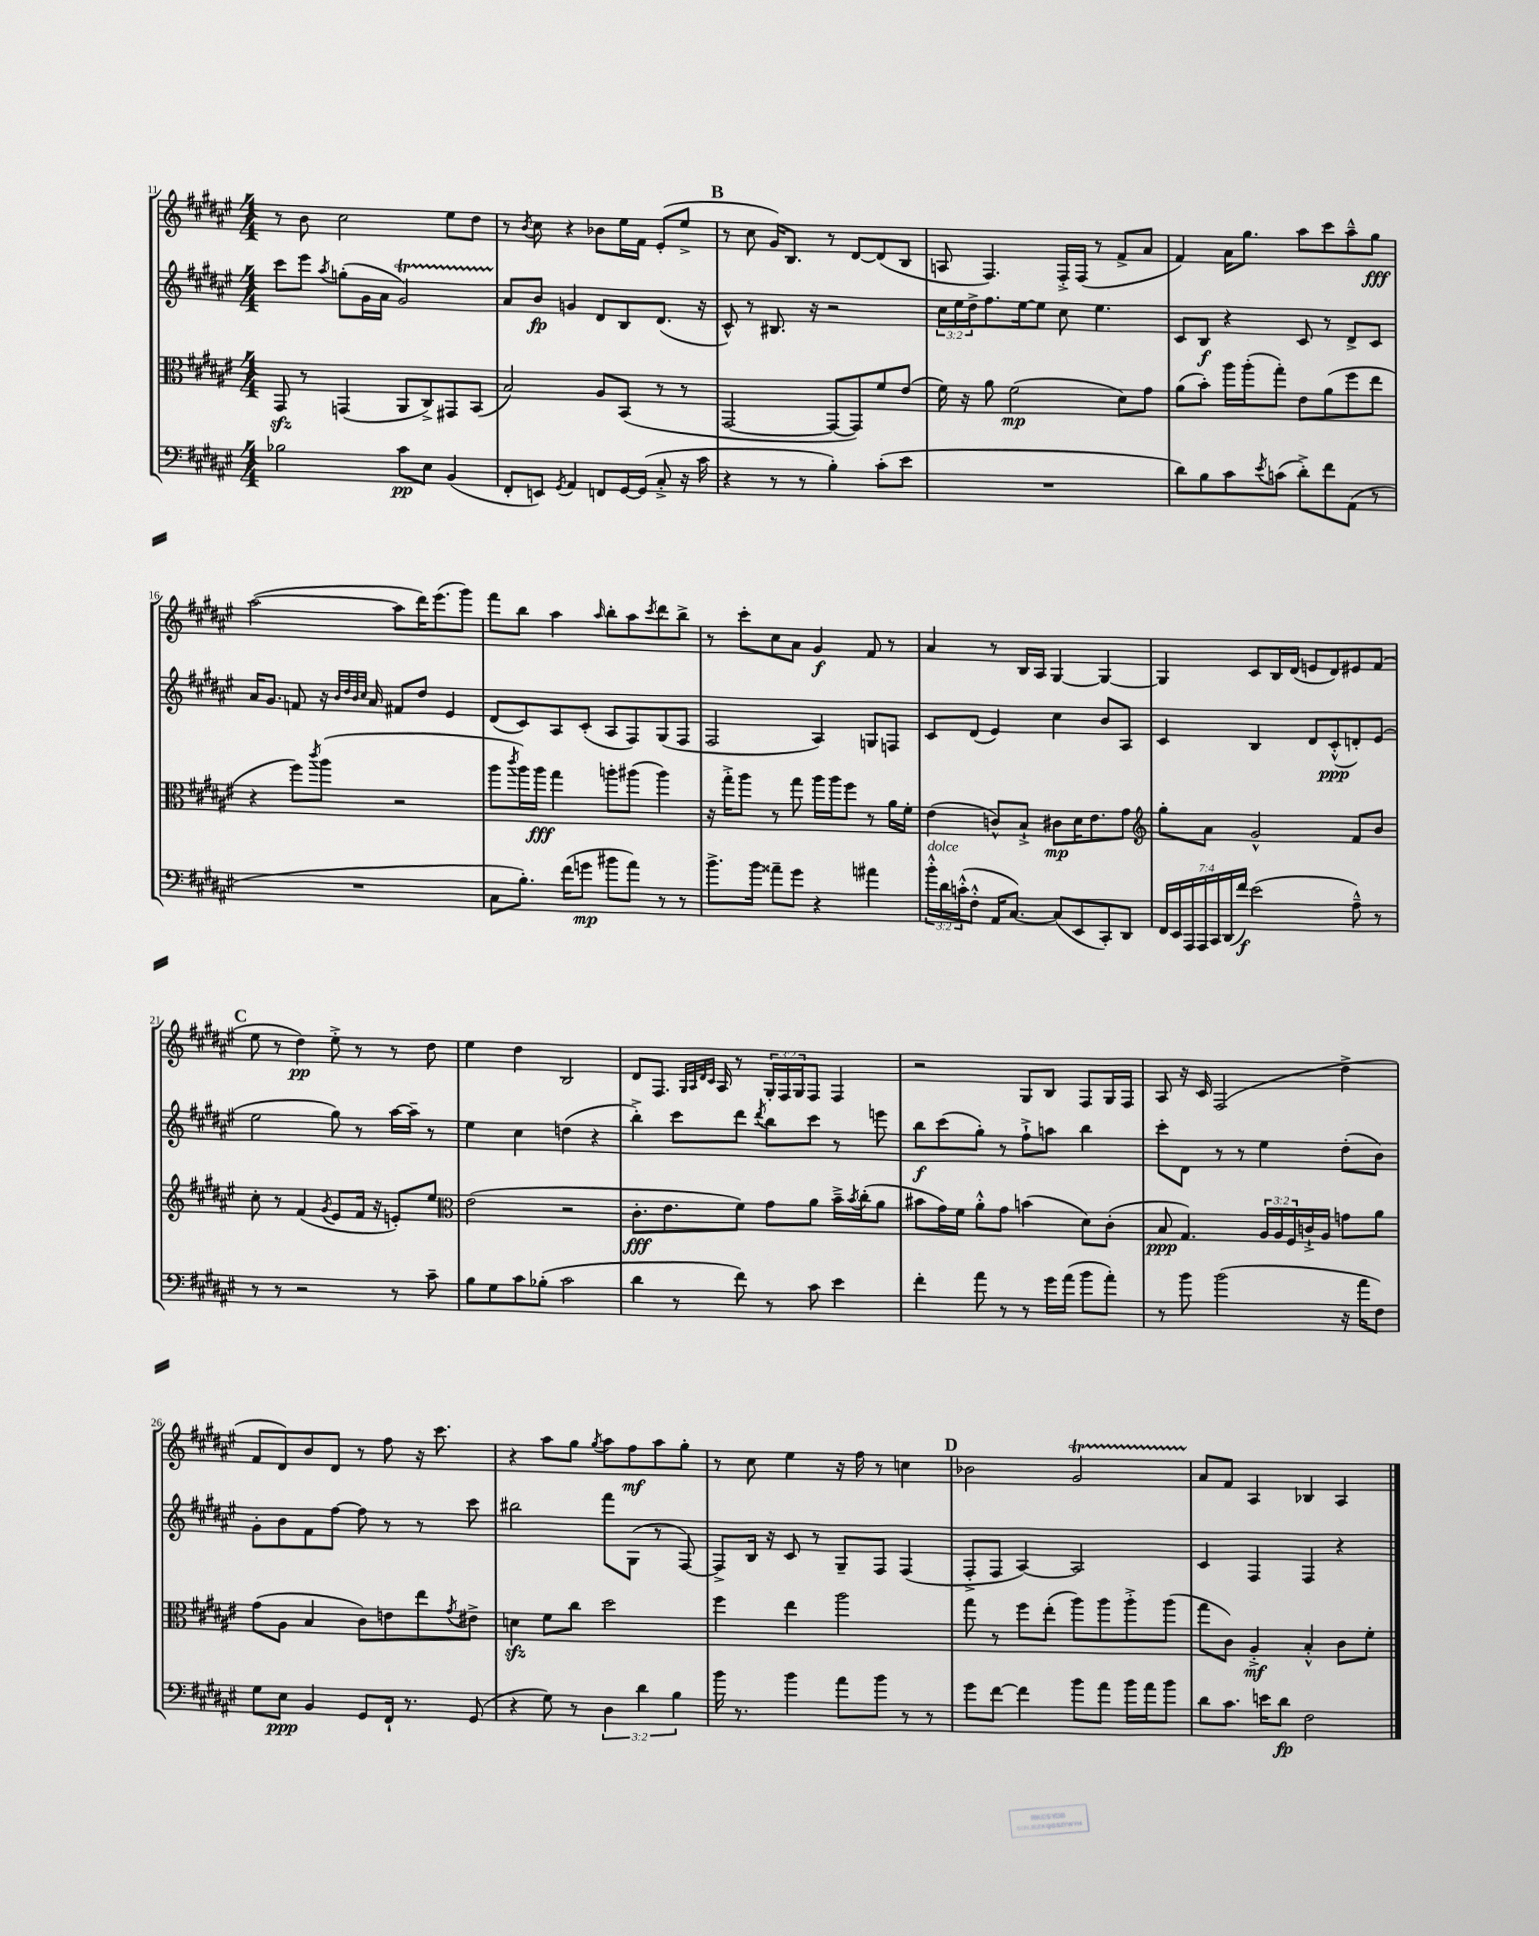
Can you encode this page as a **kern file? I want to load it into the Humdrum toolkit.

**kern	**kern	**kern	**kern
*staff4	*staff3	*staff2	*staff1
*clefF4	*clefC3	*clefG2	*clefG2
*k[f#c#g#d#a#e#]	*k[f#c#g#d#a#e#]	*k[f#c#g#d#a#e#]	*k[f#c#g#d#a#e#]
*M4/4	*M4/4	*M4/4	*M4/4
2B-\	8GG#/	8ccc#\L	8r
.	8r	8eee#\J	8b\
.	.	8qaa#/	.
.	(4GG/	(8gg'\L	2cc#\
.	.	16g#\L	.
.	.	16a#\JJ	.
8c#\L	8AA#/L	2g#/)	.
8E#\J	8C#^/)	.	.
(4BB/	8GG#/	.	8ee#\L
.	(8BB/J	.	8dd#\J
=	=	=	=
8FF#'/L	2B/)	8a#/L	8r
.	.	.	8qb/
8EE/J)	.	8b/J	8cc#\
8qGG#/	.	.	.
4AA#/	.	4g/	4r
8FF/L	8A#/L	8d#/L	8b-\L
[16GG#/L	(8BB/J	8B/	16ee#\L
(16GG#/]JJ	.	.	16f#\JJ
8C#'^/	8r	(8.d#/J	(8e#'/L
16r	8r	.	8ee#^/J
16c#\	.	16r	.
=	=	=	=
4r	[2GG#/	8c#^^/)	8r
.	.	8r	8cc#\
8r	.	8.B#/	16g#/LK)
.	.	.	8.B/J
8r	.	.	.
.	.	16r	.
4B'\)	8GG#/_L	2r	8r
.	8GG#/])	.	[8d#/L
(8c#'\L	8f#/	.	(8d#/]
8e#\J	(8e#/J	.	8B/J
=	=	=	=
1r	16f#\)	24cc#\LL	8A/
.	.	24ee#\	.
.	16r	.	.
.	.	24dd#^\J	.
.	8a#\	8.ff#\	4.F#/)
.	(2f#\	.	.
.	.	[16ee#\k	.
.	.	8ee#\]J	.
.	.	8cc#\	16F#'^/LL
.	.	.	(16F#/JJ
.	.	4.ee#\	8r
.	8d#\L)	.	8f#^/L
.	8g#\J	.	8a#/J
=	=	=	=
8d#\L)	(8a#\L	8c#/L	4f#/)
8B\	8b'\J)	8B/J	.
8c#\	16aa#\LL	4r	16a#\LK
.	(16aa#'\J	.	8.gg#\J
8qe#/	.	.	.
(8c\J	8gg#'\J)	.	.
8d#'^\L)	8e#\L	8c#/	8aa#\L
8f#\	(8a#\	8r	8ccc#\
(8AA#\J	8ff#\	8d#^/L	8aa#~^^\
8r	8ee#\J	8c#/J	8gg#\J
=	=	=	=
1r	4r	16a#/LK	([2aa#\
.	.	8.g#/J	.
.	8ff#\L)	8f/	.
.	8qccc#/	.	.
.	(8aa#\J	16r	.
.	.	32qqb/LLL	.
.	.	32qqdd#/	.
.	.	32qqb/	.
.	.	32qqcc#/JJJ	.
.	.	16a#/	.
.	2r	8f#/L	8aa#\]L
.	.	8dd#/J	16ddd#\K)
.	.	.	(8.eee#\
.	.	4e#/	.
.	.	.	8ggg#\J)
=	=	=	=
8C#\L	8aa#\L	(8d#/L	8fff#\L
.	8qccc#/	.	.
8.B'\J)	16aa#\L)	8c#/)	8bb\J
.	16aa#\JJ	.	.
.	4gg#\	8A#/	4aa#\
(16f#\LK	.	.	.
8g\J	.	(8c#'/J	.
.	.	.	16qqaa#/
8b#\L	8aa'\L	8A#/L	8bb'\L
8a#\J)	(8aa#\J	8F#/)	8aa#\
.	.	.	8qccc#/
8r	4aa#\)	(8G#/	8ddd#\
8r	.	8F#/J	8bb^\J
=	=	=	=
8.b^\L	16r	2F#/	8r
.	16gg#'^\LK	.	.
.	8aa#\J	.	8ccc#'\L
16b\Jk	.	.	.
8a##~\L	8r	.	8cc#\
8g#\J	8gg#\	.	8a#\J
4r	16aa#\LL	4A#/)	4g#/
.	16aa#\J	.	.
.	8ff#\J	.	.
4a#\	8r	8G/L	8f#/
.	16a#\LL	8F/J	8r
.	16f#'\JJ	.	.
=	=	=	=
24b'^^\LL	(4e#\	8c#/L	4a#/
24d#\	.	.	.
(24c'^^\J	.	.	.
8F#'^^\J	.	(8d#/J	.
16AA#/LK	8c^^/L)	4e#/)	8r
[8.C#/J)	.	.	.
.	8B`^/J	.	16B/LL
.	.	.	16A#/JJ
(8C#/]L	8c#\L	4cc#\	[4G#/
8EE#/	16d#\K	.	.
.	8.e#\	.	.
8CC#'/)	.	8b/L	4G#/_
8DD#/J	8g#\J	8A#/J	.
=	=	=	=
*	*clefG2	*	*
28FF#/LL	8gg#'\L	4c#/	4G#/]
28EE#/	.	.	.
28AAA#/	.	.	.
28AAA#/	.	.	.
.	8a#\J	.	.
28CC#/	.	.	.
(28DD#/	.	.	.
28f#/JJ)	.	.	.
(2e#\	2g#^^/	4B/	8c#/L
.	.	.	16B/L
.	.	.	(16d#/JJ
.	.	8d#/L	8e/L
.	.	(8c#'^^/	8d#/)
8A#~^^\)	8f#/L	8d'/)	8e#/
8r	8b/J	(8e#/J	(8f#/J
=	=	=	=
8r	8cc#'\	2ee#\	8ee#\
8r	8r	.	8r
2r	(4f#/	.	4dd#\)
.	8qg#/	.	.
.	8e#/L	8gg#\)	8ee#'^\
.	16f#/Jk	8r	8r
.	16r	.	.
8r	8e'/L)	[16aa#\LL	8r
.	.	16aa#~\]JJ	.
8c#~\	8ee#/J	8r	8dd#\
=	=	=	=
*	*clefC3	*	*
8B\L	(2e#\	4ee#\	4ee#\
8G#\	.	.	.
8c#\	.	4cc#\	4dd#\
(8B-'\J	.	.	.
2c#\	2r	(4dd\	2B/
.	.	4r	.
=	=	=	=
4d#\	8.c#'\L	4bb'^\)	8d#/L
.	.	.	8.F#/J
.	8.e#\	.	.
8r	.	8ccc#\L	.
.	.	.	32qqG#/LLL
.	.	.	32qqA#/
.	.	.	32qqd#/
.	.	.	32qqc#/JJJ
.	.	.	16A#/
8f#\)	8f#\J)	8ddd#\J	8r
.	.	8qddd#/	.
8r	8g#\L	8bb\L	24G#'/LL
.	.	.	24F#/
.	.	.	24G#/J
8c#\	8a#\J	8ccc#\J	8F#/J
4e#\	16b~^\LL	8r	4F#/
.	8qb/	.	.
.	(16cc#'\J	.	.
.	8a#\J	8eee\	.
=	=	=	=
4f#'\	8b#\L	8bb\L	2r
.	16g#\L)	(8ccc#\	.
.	16f#\JJ	.	.
8a#\	8a#'^^\L	8gg#'\J)	.
8r	8g#\J	8r	.
8r	(4b\	8ff#`^\L	8G#/L
16g#\LL	.	8aa\J	8B/J
(16a#\JJ	.	.	.
8b\L	8d#\L)	4bb\	8F#/L
8a#'\J)	(8c#'\J	.	16G#/L
.	.	.	16F#/JJ
=	=	=	=
8r	8B/	8ccc#'\L	8A#/
8b\	4.G#/)	8d#\J	16r
.	.	.	16c#/
(2b\	.	8r	(2F#/
.	.	8r	.
.	24A#/LL	4ee#\	.
.	24A#/	.	.
.	24F#/	.	.
.	16c`^/	.	.
.	16A#/JJ	.	.
16r	8g\L	(8dd#'\L	4dd#^\
16a#\LK	.	.	.
8F#\J)	8a#\J	8b\J)	.
=	=	=	=
8G#\L	(8g#\L	8g#'\L	8f#/L
8E#\J	8A#\J	8b\	8d#/)
4BB/	4B/	8f#\	8b/
.	.	[8ff#\J	8d#/J
8GG#/L	8c#\L)	8ff#\]	8r
16FF#`/Jk	8e\	8r	8ff#\
8.r	.	.	.
.	8ee#\	8r	16r
.	.	.	8.ccc#\
.	8qg#/	.	.
(8GG#/	8e#^\J	8ccc#\	.
=	=	=	=
4r	4d\	2bb#\	4r
8G#\)	8f#\L	.	8aa#\L
8r	8cc#\J	.	8gg#\J
.	.	.	8qgg#/
6D#\	2dd#\	8fff#\L	8aa#\L
.	.	(8G#\J	8ff#\
6d#\	.	.	.
.	.	8r	8aa#\
6B\	.	.	.
.	.	[8F#/)	8gg#'\J
=	=	=	=
16b\	4ff#\	8F#^/]L	8r
8.r	.	.	.
.	.	16B/Jk	8cc#\
.	.	16r	.
4b\	4ee#\	8c#/	4ee#\
.	.	8r	.
8a#\L	2aa#\	8G#~/L	16r
.	.	.	16ff#\
8b\J	.	8F#/J	8r
8r	.	(4F#/	4cc\
8r	.	.	.
=	=	=	=
8g#\L	8gg#\	8F#'^/L	2b-\
[8f#\J	8r	8F#/J	.
4f#\]	8ff#\L	[4A#/)	.
.	(8ee#'\J	.	.
8b\L	8aa#\L)	2A#/]	2g#/
8a#\J	8aa#\	.	.
16b\LL	8aa#'^\	.	.
16a#\J	.	.	.
8b\J	(8aa#\J	.	.
=	=	=	=
8d#\L	8gg#\L	4c#/	8a#/L
8.c#\J	8c#\J)	.	8f#/J
.	4A#'^/	4F#/	4A#/
16e\LK	.	.	.
8d#\J	.	.	.
2F#\	4B'^^/	4F#/	4B-/
.	8c#\L	4r	4A#/
.	8f#'\J	.	.
==	==	==	==
*-	*-	*-	*-
